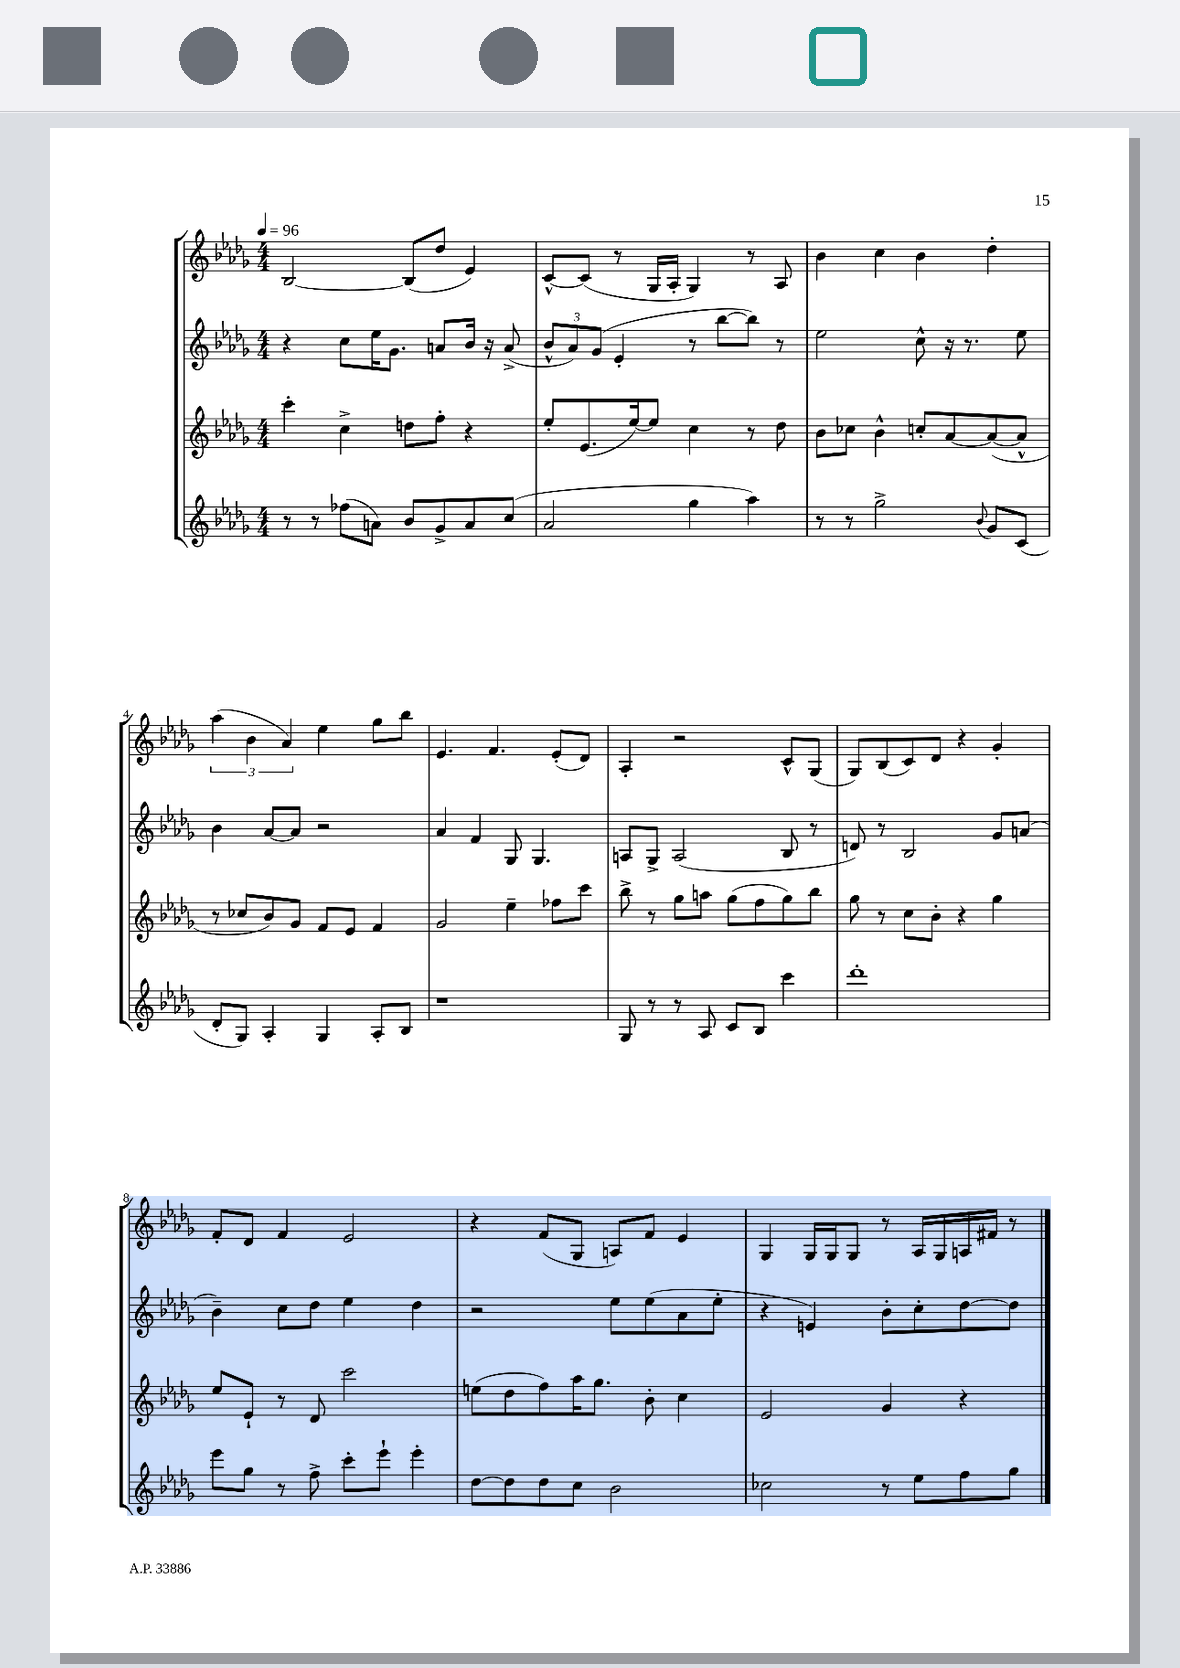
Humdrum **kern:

**kern	**kern	**kern	**kern
*staff4	*staff3	*staff2	*staff1
*clefG2	*clefG2	*clefG2	*clefG2
*k[b-e-a-d-g-]	*k[b-e-a-d-g-]	*k[b-e-a-d-g-]	*k[b-e-a-d-g-]
*M4/4	*M4/4	*M4/4	*M4/4
*MM96	*MM96	*MM96	*MM96
8r	4ccc'\	4r	[2B-/
8r	.	.	.
(8ff-\L	4cc^\	8cc\L	.
8a\J)	.	16ee-\K	.
.	.	8.g-\J	.
8b-/L	8dd\L	.	(8B-/]L
8g-^/	8ff'\J	8a/L	8dd-/J
8a/	4r	16b-/Jk	4e-/)
.	.	16r	.
(8cc/J	.	(8a^/	.
=	=	=	=
2a-/	8ee-'/L	12b-^^/L	[8c^^/L
.	.	12a-/)	.
.	(8.e-/	.	(8c/]J
.	.	(12g-/J	.
.	.	4e-'/	8r
.	[16ee-/k)	.	.
.	8ee-/]J	.	16G-/LL
.	.	.	16A-'/JJ
4gg-\	4cc\	8r	4G-/)
.	.	[8bb-\L	.
4aa-\)	8r	8bb-\]J)	8r
.	8dd-\	8r	8A-/
=	=	=	=
8r	8b-\L	2ee-\	4b-\
8r	8cc-\J	.	.
2gg-^\	4b-^^\	.	4cc\
.	8cc'/L	8cc^^\	4b-\
.	[8a-/	16r	.
.	.	8.r	.
8qqb-/	.	.	.
8g-/L	(8a-/_	.	4dd-'\
(8c/J	8a-^^/]J	8ee-\	.
=	=	=	=
8d-'/L	8r	4b-\	(6aa-\
8G-/J)	8cc-/L	.	.
.	.	.	6b-\
4A-'/	8b-/)	[8a-/L	.
.	.	.	6a-/)
.	8g-/J	8a-/]J	.
4G-/	8f/L	2r	4ee-\
.	8e-/J	.	.
8A-'/L	4f/	.	8gg-\L
8B-/J	.	.	8bb-\J
=	=	=	=
1r	2g-/	4a-/	4.e-/
.	.	4f/	.
.	.	.	4.f/
.	4ee-~\	8G-/	.
.	.	4.G-/	.
.	8ff-\L	.	(8e-'/L
.	8ccc\J	.	8d-/J)
=	=	=	=
8G-/	8bb-^\	8A/L	4A-'/
8r	8r	8G-^/J	.
8r	8gg-\L	(2A/	2r
8A-/	8aa\J	.	.
8c/L	(8gg-\L	.	.
8B-/J	8ff\	.	.
4ccc\	8gg-\)	8B-/	8c^^/L
.	8bb-\J	8r	(8G-/J
=	=	=	=
1ddd-'	8gg-\	8d/)	8G-/L)
.	8r	8r	(8B-/
.	8cc\L	2B-/	8c/)
.	8b-'\J	.	8d-/J
.	4r	.	4r
.	4gg-\	8g-/L	4g-'/
.	.	(8a/J	.
=	=	=	=
8eee-\L	8ee-/L	4b-~\)	8f'/L
8gg-\J	8e-`/J	.	8d-/J
8r	8r	8cc\L	4f/
8ff^\	8d-/	8dd-\J	.
8ccc'\L	2ccc\	4ee-\	2e-/
8eee-`\J	.	.	.
4eee-'\	.	4dd-\	.
=	=	=	=
[8dd-\L	(8ee\L	2r	4r
8dd-\]	8dd-\	.	.
8dd-\	8ff\)	.	(8f/L
8cc\J	16aa-\K	.	8G-/J
.	8.gg-\J	.	.
2b-\	.	8ee-\L	8A/L)
.	8b-'\	(8ee-\	8f/J
.	4cc\	8a-\	4e-/
.	.	8ee-'\J	.
=	=	=	=
2cc-\	2e-/	4r	4G-/
.	.	4e/)	16G-/LL
.	.	.	16G-/J
.	.	.	8G-/J
8r	4g-/	8b-'\L	8r
8ee-\L	.	8cc'\	16A-/LL
.	.	.	16G-/
8ff\	4r	[8dd-\	16A/
.	.	.	16f#/JJ
8gg-\J	.	8dd-\]J	8r
==	==	==	==
*-	*-	*-	*-
